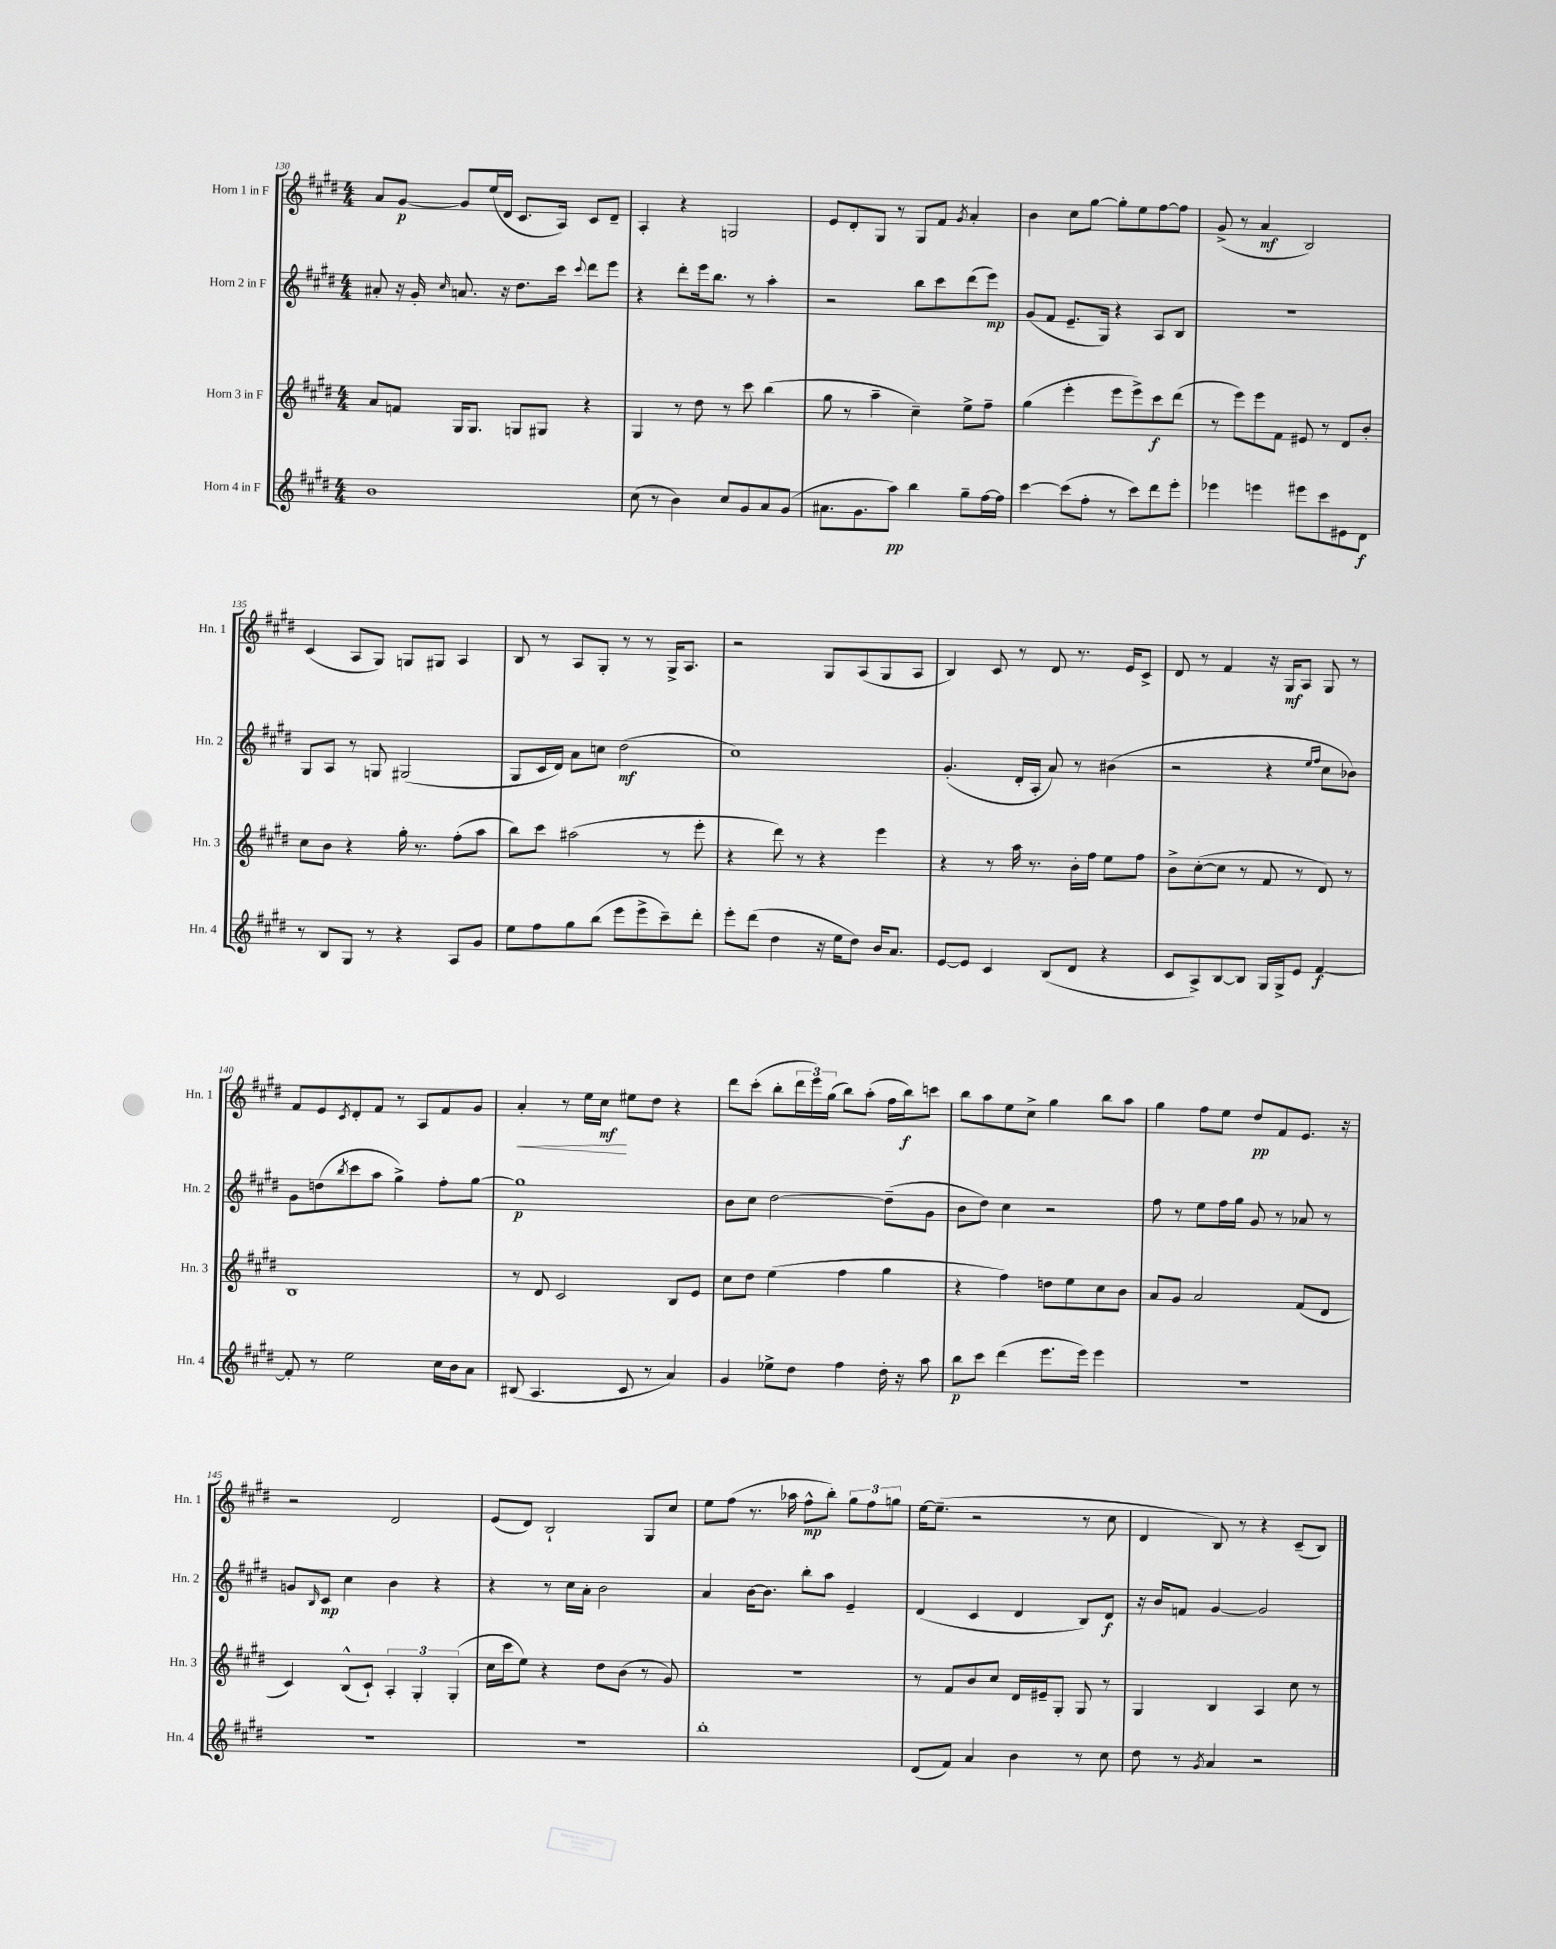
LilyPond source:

<<
\new StaffGroup <<
\new Staff = "s0" \with { instrumentName = "Horn 1 in F" shortInstrumentName = "Hn. 1" } {
    \clef treble \key e \major \numericTimeSignature \time 4/4
    a'8 gis'8~\p gis'8 e''16( dis'16 cis'8. a16) cis'8 dis'8-- |
    a4-. r4 g2 |
    e'8 dis'8-. gis8 r8 gis8 fis'8 \acciaccatura { gis'8 } a'4-. |
    b'4 cis''8 gis''8~ gis''8-. e''8 fis''8~ fis''8 |
    gis'8->( r8 a'4\mf b2) |
    cis'4( a8 gis8) g8 gis8 a4 |
    b8 r8 a8 gis8-. r8 r8 gis16-> a8. |
    r2 gis8 a8( gis8 a8 |
    b4) cis'8 r8 dis'8 r8. e'16 cis'8-> |
    dis'8 r8 fis'4 r16 gis16\mf a8 gis8 r8 |
    fis'8 e'8 \acciaccatura { cis'8 } dis'8-. fis'8 r8 a8 fis'8 gis'8 |
    a'4-.\< r8 e''16 cis''16\mf\! eis''8 dis''8 r4 |
    dis'''8 cis'''8-.( b''8-. \tuplet 3/2 { dis'''16 e'''16) gis''16( } b''8) a''8-.( fis''16 b''16\f) c'''8 |
    b''8 a''8 e''8 cis''8-> gis''4 b''8 a''8 |
    gis''4 fis''8 e''8 dis''8\pp fis'8 e'8. r16 |
    r2 dis'2 |
    e'8( dis'8) b2-! gis8 cis''8 |
    e''8 fis''8( r8. aes''16 fis''8-^\mp b''8-.) \tuplet 3/2 { gis''8 fis''8 g''8 } |
    e''16~ e''8.--( r2 r8 cis''8 |
    dis'4 b8) r8 r4 cis'8--( b8) \bar "|." |
}
\new Staff = "s1" \with { instrumentName = "Horn 2 in F" shortInstrumentName = "Hn. 2" } {
    \clef treble \key e \major \numericTimeSignature \time 4/4
    ais'8-. r16 gis'16-. \grace { cis''16 } a'8. r16 dis''8. cis'''16 \appoggiatura { cis'''8 } dis'''8 e'''8 |
    r4 dis'''8-. e'''16 b''8. r8 a''4-. |
    r2 b''8 cis'''8 dis'''8( e'''8\mp) |
    gis'8( fis'8 e'8.-- gis16) r4 a8 b8 |
    R1 |
    gis8 a8 r8 g8 gis2( |
    gis8 cis'16 dis'16) a'8 c''8 dis''2\mf( |
    cis''1) |
    gis'4.-.( dis'16-. a16-. a'8) r8 bis'4( |
    r2 r4 \grace { e''16 fis''16 } cis''8 bes'8) |
    gis'8 d''8( \acciaccatura { b''8 } cis'''8 a''8 gis''4->) fis''8-. gis''8~ |
    gis''1\p |
    b'8 cis''8 dis''2~ dis''8--( gis'8 |
    b'8 dis''8) cis''4 r2 |
    fis''8 r8 e''8 fis''16 gis''16 gis'8 r8 aes'8 r8 |
    g'8 \grace { b16 } cis'8\mp cis''4 b'4 r4 |
    r4 r8 cis''16 a'16-. b'2 |
    a'4 b'16~ b'8. b''8-. a''8 e'4-- |
    dis'4( cis'4 dis'4 b8) dis'8\f |
    r16 b'16 f'8 gis'4~ gis'2 \bar "|." |
}
\new Staff = "s2" \with { instrumentName = "Horn 3 in F" shortInstrumentName = "Hn. 3" } {
    \clef treble \key e \major \numericTimeSignature \time 4/4
    a'8 f'8 gis16 gis8. g8 gis8 r4 |
    gis4 r8 dis''8 r8 cis'''8 b''4( |
    gis''8 r8 a''4-- cis''4--) e''8-> fis''8-- |
    gis''4( e'''4-. e'''8 e'''8->) cis'''8\f dis'''8( |
    r8 e'''8) e'''8 fis'8 eis'8 r8 dis'8 b'8-. |
    cis''8 b'8 r4 gis''16-. r8. fis''8-.( a''8 |
    b''8) cis'''8 ais''2( r8 e'''8-. |
    r4 dis'''8) r8 r4 e'''4 |
    r4 r8 a''16 r8. b'16-. fis''16 e''8 fis''8 |
    b'8-> cis''8~-.( cis''8 r8 fis'8 r8 dis'8) r8 |
    b1 |
    r8 dis'8 cis'2 b8 e'8 |
    cis''8 dis''8 e''4( fis''4 gis''4 |
    r4 fis''4) d''8 e''8 cis''8 b'8 |
    a'8 gis'8 a'2 fis'8( dis'8 |
    cis'4) b8-^( cis'8-!) \tuplet 3/2 { a4-. gis4-. gis4-.( } |
    cis''16 cis'''16 e''8) r4 dis''8 b'8( r8 gis'8) |
    R1 |
    r8 fis'8 b'8 cis''8 dis'16 eis'16-- gis8-. gis8 r8 |
    gis4 b4 a4 cis''8 r8 \bar "|." |
}
\new Staff = "s3" \with { instrumentName = "Horn 4 in F" shortInstrumentName = "Hn. 4" } {
    \clef treble \key e \major \numericTimeSignature \time 4/4
    b'1 |
    cis''8( r8 b'4) cis''8 gis'8 a'8 gis'8( |
    ais'8. gis'8. a''8\pp) b''4 gis''8-- fis''16~ fis''16 |
    cis'''4~ cis'''8( fis''8-. r8 cis'''8) dis'''8 e'''8-. |
    ees'''4 e'''4 eis'''8 cis'''8 eis'8 dis'8\f |
    r8 b8 gis8 r8 r4 a8 gis'8 |
    e''8 fis''8 gis''8 b''8( e'''8 e'''8-> cis'''8--) dis'''8-. |
    e'''8-. dis'''8( dis''4 r16 e''16 dis''8) b'16 a'8. |
    e'8~ e'8 cis'4 b8( dis'8 r4 |
    cis'8 a8->) b8~ b8 gis16 gis16-> e'8 fis'4~\f |
    fis'8-. r8 e''2 cis''16 b'16 a'8 |
    bis8( a4. cis'8 r8 a'4) |
    gis'4 ees''8-> dis''8 fis''4 dis''16-. r16 a''8 |
    b''8\p cis'''8 dis'''4( e'''8. e'''16) e'''4 |
    R1 |
    R1 |
    R1 |
    b''1-. |
    dis'8( fis'8) a'4 b'4 r8 cis''8 |
    dis''8 r8 \acciaccatura { gis'8 } a'4 r2 \bar "|." |
}
>>
>>
\layout { \context { \Score currentBarNumber = #130 } }
